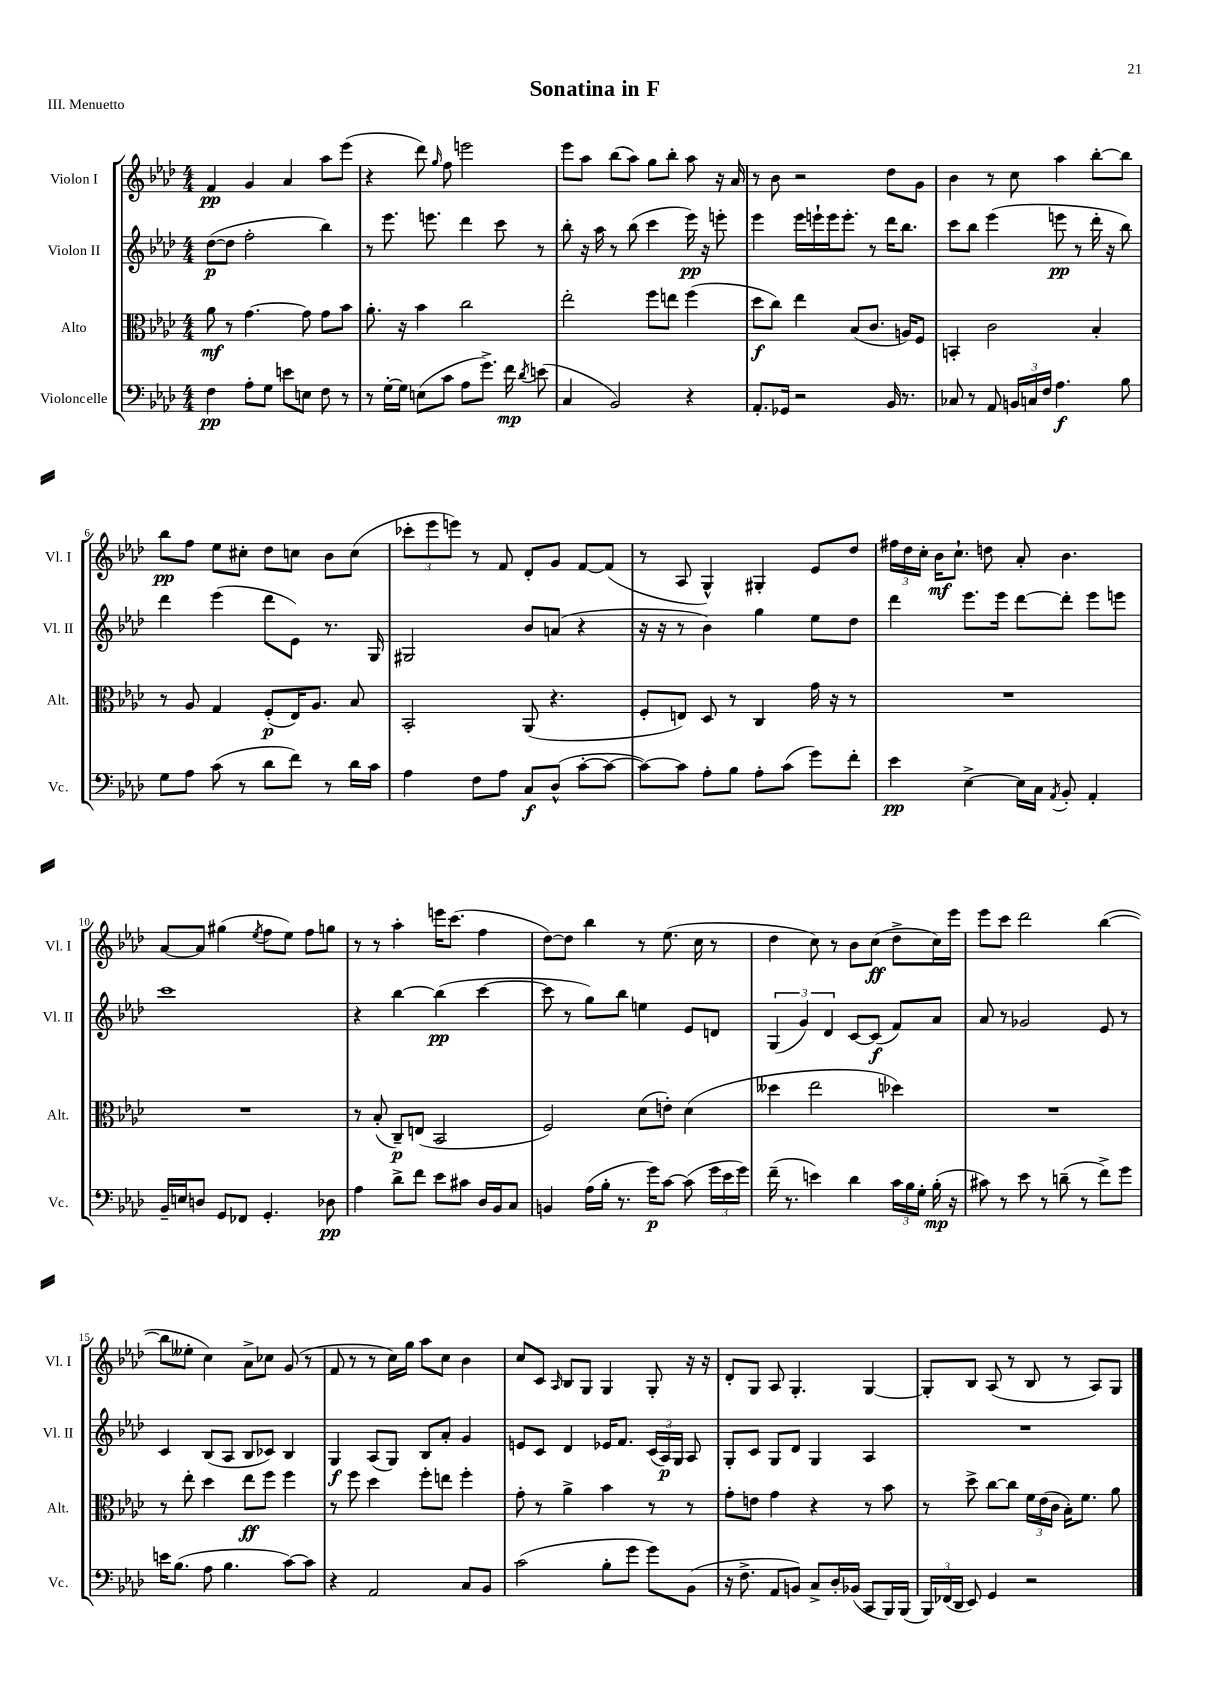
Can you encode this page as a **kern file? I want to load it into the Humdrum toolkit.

**kern	**kern	**kern	**kern
*staff4	*staff3	*staff2	*staff1
*clefF4	*clefC3	*clefG2	*clefG2
*k[b-e-a-d-]	*k[b-e-a-d-]	*k[b-e-a-d-]	*k[b-e-a-d-]
*M4/4	*M4/4	*M4/4	*M4/4
4F	8a-	([8dd-	4f
.	8r	8dd-]	.
8A-'	[4.g	2ff'	4g
8G	.	.	.
8e	.	.	4a-
8E	8g]	.	.
8F	8g	4bb-)	8aa-
8r	8b-	.	(8eee-
=	=	=	=
8r	8.a-'	8r	4r
[16G'	.	8.eee-	.
16G]	16r	.	.
(8E	4b-	.	8ddd-)
.	.	8.eee	.
.	.	.	16qqgg
8c	.	.	8ff
8A-	2cc	4ddd-	2eee
8.g^)	.	.	.
.	.	8ccc	.
16f	.	.	.
8qd-	.	.	.
(8e	.	8r	.
=	=	=	=
4C	2ee-'	8bb-'	8eee-
.	.	16r	8aa-
.	.	16aa-	.
2BB-)	.	8r	(8bb-
.	.	(8bb-	8aa-)
.	8ff	4ccc	8gg
.	8ee	.	8bb-'
4r	(4ff	16eee-)	8aa-
.	.	16r	.
.	.	8eee'	16r
.	.	.	16a-
=	=	=	=
8.AA-'	8dd-	4eee-	8r
.	8cc)	.	8b-
16GG-	.	.	.
2r	4ee-	16eee-	2r
.	.	16eee`	.
.	.	16eee	.
.	.	8.eee'	.
.	(8B-	.	.
.	8.c	8r	.
16BB-	.	16ddd-	8dd-
8.r	16A)	8.bb-	.
.	8F	.	8g
=	=	=	=
8C-	4BB'	8ccc	4b-
8r	.	8bb-	.
8AA-	2c	(4eee-	8r
24BB	.	.	8cc
24C	.	.	.
24F	.	.	.
4.A-	.	8eee	4aa-
.	.	8r	.
.	4B-'	16ddd-'	[8bb-'
.	.	16r	.
8B-	.	8bb-)	8bb-]
=	=	=	=
8G	8r	4ddd-	8bb-
8A-	8A-	.	8ff
(8c	4G	(4eee-	8ee-
8r	.	.	8cc#'
8d-	(8F'	8ddd-	8dd-
8f)	16E-)	8e-)	8cc
.	8.A-	.	.
8r	.	8.r	8b-
16d-	8B-	.	(8cc
16c	.	16G	.
=	=	=	=
4A-	2BB-'	2G#	12ccc-'
.	.	.	12eee-
.	.	.	12eee)
8F	.	.	8r
8A-	.	.	8f
8C	(8AA-	8b-	8d-'
(8D-^^	4.r	(8a	8g
[8c'	.	4r	[8f
8c_	.	.	(8f]
=	=	=	=
8c_)	8F'	16r	8r
.	.	16r	.
8c]	8E)	8r	8A-
8A-'	8D-	4b-)	4G^^)
8B-	8r	.	.
8A-'	4C	4gg	4G#'
(8c	.	.	.
8g)	16g	8ee-	8e-
.	16r	.	.
8f'	8r	8dd-	8dd-
=	=	=	=
4e-	1r	4ddd-	24ff#
.	.	.	24dd-
.	.	.	24cc'
.	.	.	16b-
.	.	.	8.cc`
[4E-^	.	8.eee-	.
.	.	.	8dd
.	.	16eee-	.
16E-]	.	[8ddd-	8a-'
16C	.	.	.
8qAA-	.	.	.
8BB-'	.	8ddd-']	4.b-
4AA-'	.	8eee-	.
.	.	8eee	.
=	=	=	=
16BB-~	1r	1ccc	[8a-
16E	.	.	.
8D	.	.	8a-]
8GG	.	.	(4gg#
8FF-	.	.	.
.	.	.	8qee-
4.GG'	.	.	8ff
.	.	.	8ee-)
.	.	.	8ff
8D-	.	.	8gg
=	=	=	=
4A-	8r	4r	8r
.	(8B-'	.	8r
8d-^	8C~)	[4bb-	4aa-'
8f	(8E	.	.
8e-	2BB-	(4bb-]	16eee
.	.	.	(8.ccc
8c#	.	.	.
16D-	.	[4ccc	4ff
16BB-	.	.	.
8C	.	.	.
=	=	=	=
4BB	2F)	8ccc]	[8dd-)
.	.	8r	8dd-]
(16A-	.	8gg)	4bb-
16B-'	.	.	.
8.r	.	8bb-	.
.	(8d-	4ee	8r
16g)	.	.	.
[8c	8e')	.	(8.ee-
(8c]	(4d-	8e-	.
.	.	.	16cc
24g	.	8d	8r
24e-	.	.	.
24g)	.	.	.
=	=	=	=
(16f~	4dd--	(6G	4dd-
8.r	.	.	.
.	.	6g)	.
4e)	2ee-	.	8cc)
.	.	6d-	.
.	.	.	8r
4d-	.	[8c	8b-
.	.	(8c]	(8cc
24c	4dd-)	8f)	8dd-^
24B-	.	.	.
24G'	.	.	.
(16B-'	.	8a-	16cc)
16r	.	.	16eee-
=	=	=	=
8c#)	1r	8a-	8eee-
8r	.	8r	8ccc
8e-	.	2g-	2ddd-
8r	.	.	.
(8d~	.	.	.
8r	.	.	.
8f^)	.	8e-	([4bb-
8g	.	8r	.
=	=	=	=
16e	8r	4c	8bb-]
(8.B-	.	.	.
.	8ee-'	.	8ee--'
8A-	4dd-	(8B-	4cc)
4.B-	.	8A-	.
.	8ee-	8B-	8a-^
.	8ff	8c-)	8cc-
[8c)	4ff	4B-	(8g
8c]	.	.	8r
=	=	=	=
4r	8r	4G	8f
.	8ff	.	8r
2AA-	4dd-	(8A-	8r
.	.	8G)	16cc)
.	.	.	16gg
.	8ff'	8B-	8aa-
.	8ee	8a-'	8cc
8C	4ff'	4g	4b-
8BB-	.	.	.
=	=	=	=
(2c	8g'	8e	8cc
.	8r	8c	8c
.	.	.	16qqA-
.	4a-^	4d-	8B-
.	.	.	8G
8B-'	4b-	16e-	4G
.	.	8.f	.
8g	.	.	.
8g)	8r	(24c	8G'
.	.	24A-)	.
.	.	24G	.
(8BB-	8r	8A-	16r
.	.	.	16r
=	=	=	=
16r	8g'	8G'	8d-'
8.F^	.	.	.
.	8e	8c	8G
8AA-	4g	8G	8A-
8BB)	.	8d-	4.G'
8C^	4r	4G	.
16D-'	.	.	.
(16BB-	.	.	.
8CC	8r	4A-	[4G
16BBB-)	8b-	.	.
(16BBB-	.	.	.
=	=	=	=
24BBB-)	8r	1r	8G']
(24FF-	.	.	.
24DD-	.	.	.
8EE-)	8dd-^	.	8B-
4GG	[8cc	.	(8A-
.	8cc]	.	8r
2r	24f	.	8B-
.	(24e-	.	.
.	24c	.	.
.	16B-')	.	8r
.	8.f	.	.
.	.	.	8A-)
.	8a-	.	8G
==	==	==	==
*-	*-	*-	*-
